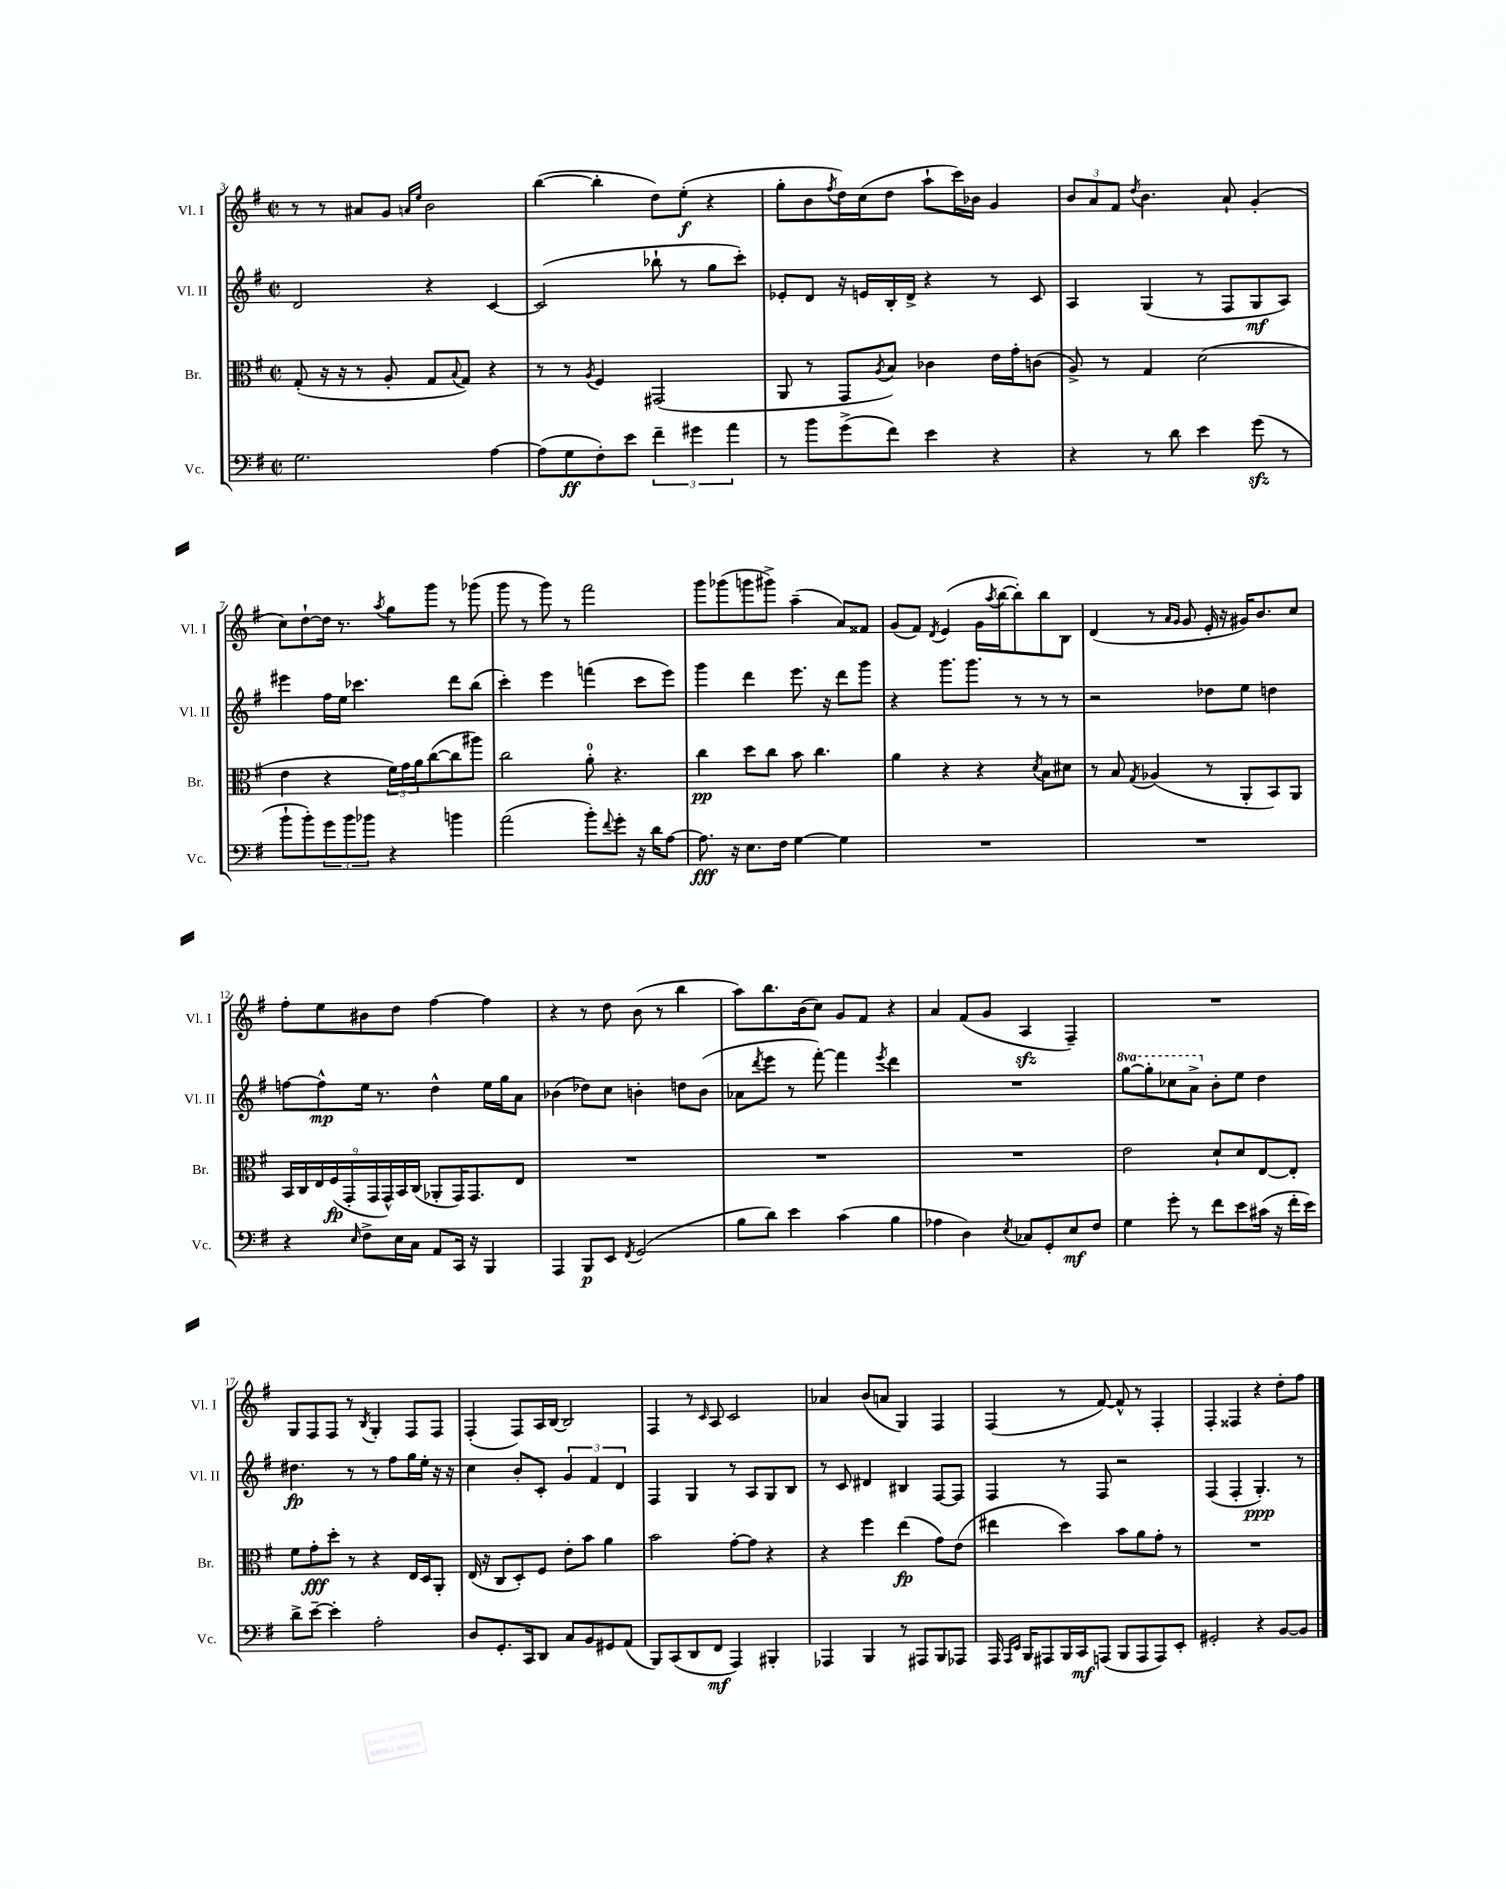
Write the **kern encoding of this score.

**kern	**kern	**kern	**kern
*staff4	*staff3	*staff2	*staff1
*clefF4	*clefC3	*clefG2	*clefG2
*k[f#]	*k[f#]	*k[f#]	*k[f#]
*M2/2	*M2/2	*M2/2	*M2/2
*met(c|)	*met(c|)	*met(c|)	*met(c|)
2.G	(8G'	2d	8r
.	16r	.	8r
.	16r	.	.
.	8r	.	8a#
.	8A'	.	8g
.	.	.	16qqa
.	.	.	16qqee
.	8G	4r	2b
.	8qqB	.	.
.	8G)	.	.
[4A	4r	[4c	.
=	=	=	=
(8A]	8r	(2c]	([4bb
8G	8r	.	.
.	8qA	.	.
8F#')	4F#	.	4bb']
8e	.	.	.
6f#~	(2GG#	8bb-`	8dd)
.	.	8r	(8ee'
6g#	.	.	.
.	.	8gg	4r
6a	.	.	.
.	.	8ccc')	.
=	=	=	=
8r	8AA	8e-'	8gg'
8b	8r	8d	8b
.	.	.	8qff#
(8g^	8GG	16r	16dd)
.	.	16e	(16cc
.	8qA	.	.
8f#)	8B)	16B'	8dd
.	.	16d^	.
4e	4c-	4r	8aa`
.	.	.	16ccc)
.	.	.	16b-
4r	16e	8r	4g
.	16g'	.	.
.	(8c	8c	.
=	=	=	=
4r	8A^)	4A	12b
.	.	.	12a
.	8r	.	.
.	.	.	12f#
.	.	.	8qdd
8r	4G	(4G	4.b
8d	.	.	.
4e	(2d	8r	.
.	.	8F#	8a`
(8g	.	8G	(4g'
8r	.	8A)	.
=	=	=	=
8b`	4e	4eee#	8cc)
8b')	.	.	[8dd`
12g	4r	16ff#	16dd]
.	.	16ee	8.r
12b	.	.	.
.	.	4.ccc-	.
12b-	.	.	.
.	.	.	8qaa
4r	24f#)	.	8gg
.	24g	.	.
.	24a	.	.
.	([8cc	.	8ggg
4b	8cc]	8ddd	8r
.	8aa#)	(8bb	(8ggg-
=	=	=	=
(2a	2cc	4ccc')	8ggg
.	.	.	8r
.	.	4eee	8ggg)
.	.	.	8r
8b')	8a'	(4fff	2fff#
8qqf#	.	.	.
8g'	4.r	.	.
16r	.	8ccc	.
16d	.	.	.
[8A	.	8eee)	.
=	=	=	=
8.A]	4cc	4ggg	8ggg
.	.	.	(8ggg-
16r	.	.	.
8.E	8dd	4ddd	8ggg
.	8cc	.	8ggg#^)
16F#	.	.	.
[4G	8b	8.eee	(4aa~
.	4.cc	.	.
.	.	16r	.
4G]	.	8ddd	8a)
.	.	8ggg	8f##
=	=	=	=
1r	4a	4r	(8g
.	.	.	8f#)
.	.	.	8qd
.	4r	8.ggg	(4e
.	.	8.ggg	.
.	4r	.	16g
.	.	.	8qaa
.	.	.	[16bb
.	.	8r	8bb'])
.	8qd	.	.
.	8B	8r	8bb
.	8d#	8r	8B
=	=	=	=
1r	8r	2r	(4d
.	8B	.	.
.	8qG	.	.
.	(4A-	.	8r
.	.	.	16qqa
.	.	.	16qqg
.	.	.	8g
.	8r	8dd-	16e'
.	.	.	16r
.	8AA'	8ee	16g#)
.	.	.	8.b
.	8BB)	4dd	.
.	8AA	.	8cc
=	=	=	=
4r	18BB	[8ff	8ff#'
.	18C	.	.
.	18E	.	.
.	.	8ff^^]	8ee
.	(18F#	.	.
.	18GG'	.	.
16qqE	.	.	.
8F#^	.	16ee	8b#
.	18GG	.	.
.	.	8.r	.
.	18GG^^)	.	.
16E	.	.	8dd
.	18BB	.	.
16C	.	.	.
.	(18C	.	.
8AA	8AA-'	4dd^^	[4ff#
16CC	16GG)	.	.
16r	8.GG	.	.
4BBB	.	16ee	4ff#]
.	.	16gg	.
.	8E	8a	.
=	=	=	=
4AAA	1r	(4b-	4r
8BBB	.	8dd-)	8r
8EE	.	8cc	8dd
8qFF#	.	.	.
(2GG	.	4b'	(8b
.	.	.	8r
.	.	8dd	4bb
.	.	(8b	.
=	=	=	=
8B	1r	8a-	8aa)
.	.	8qddd	.
8d)	.	8eee	8.bb
4e	.	8r	.
.	.	.	(16b
.	.	[8fff#')	8cc)
(4c	.	4fff#]	8g
.	.	.	8f#
.	.	8qeee	.
4B	.	4ddd	4r
=	=	=	=
4A-	1r	1r	4a
4D)	.	.	(8f#
.	.	.	8g
8qE	.	.	.
8C-	.	.	4A
8GG'	.	.	.
8E	.	.	4F#~)
8F#	.	.	.
=	=	=	=
4G	2e	[8ggg	1r
.	.	8ggg']	.
8g'	.	8ccc-	.
8r	.	8aa^	.
8f#	8d`	8b'	.
8e	8d	8ee	.
(16c#	[8E	4dd	.
16r	.	.	.
16f#'	8E']	.	.
16e)	.	.	.
=	=	=	=
8d^	8f#	4.dd#	8G
[8e~	8g'	.	8F#
4e']	8dd'	.	8F#
.	8r	8r	8r
.	.	.	8qB
2A'	4r	8r	4G'
.	.	8ff#	.
.	16E	16gg	8F#
.	16D	16ee'	.
.	8AA'	16r	8F#
.	.	16r	.
=	=	=	=
8D	(16E	4cc	(4F#'
.	16r	.	.
8.GG'	8C	.	.
.	8D')	8b'	8F#)
16CC	.	.	.
8DD	8F#	8c'	16A
.	.	.	[16B
8C	8e'	6g	2B]
8BB	8b	.	.
.	.	6f#	.
8GG#	4a	.	.
.	.	6d	.
(8AA	.	.	.
=	=	=	=
8BBB)	2b	4F#	4F#
(8CC	.	.	.
8DD	.	4G	8r
.	.	.	16qqc
8FF#	.	.	8A
4AAA)	[8g'	8r	2c
.	8g]	8A	.
4BBB#'	4r	8G	.
.	.	8B	.
=	=	=	=
4AAA-	4r	8r	4a-
.	.	8c	.
4BBB	4ff#	4d#	(8b
.	.	.	8a
8r	(4ee	4B#	4G)
8AAA#	.	.	.
8BBB	8g)	[8F#	4F#
8AAA-	(8e	8F#]	.
=	=	=	=
16AAA	4ee#	4F#	(4F#
16qqAAA	.	.	.
16qqEE	.	.	.
16BBB	.	.	.
8AAA#	.	.	.
16BBB	4dd)	8r	8r
16CC	.	.	.
(8AAA	.	8F#	[8f#)
8BBB	8b	2r	8f#^^]
8AAA	8a	.	8r
8AAA)	8g'	.	4F#'
8EE'	8r	.	.
=	=	=	=
2GG#'	1r	(4F#	4F#'
.	.	4F#'	4F##
4r	.	4.G')	4r
[8BB	.	.	8dd'
8BB]	.	8r	8ff#
==	==	==	==
*-	*-	*-	*-
